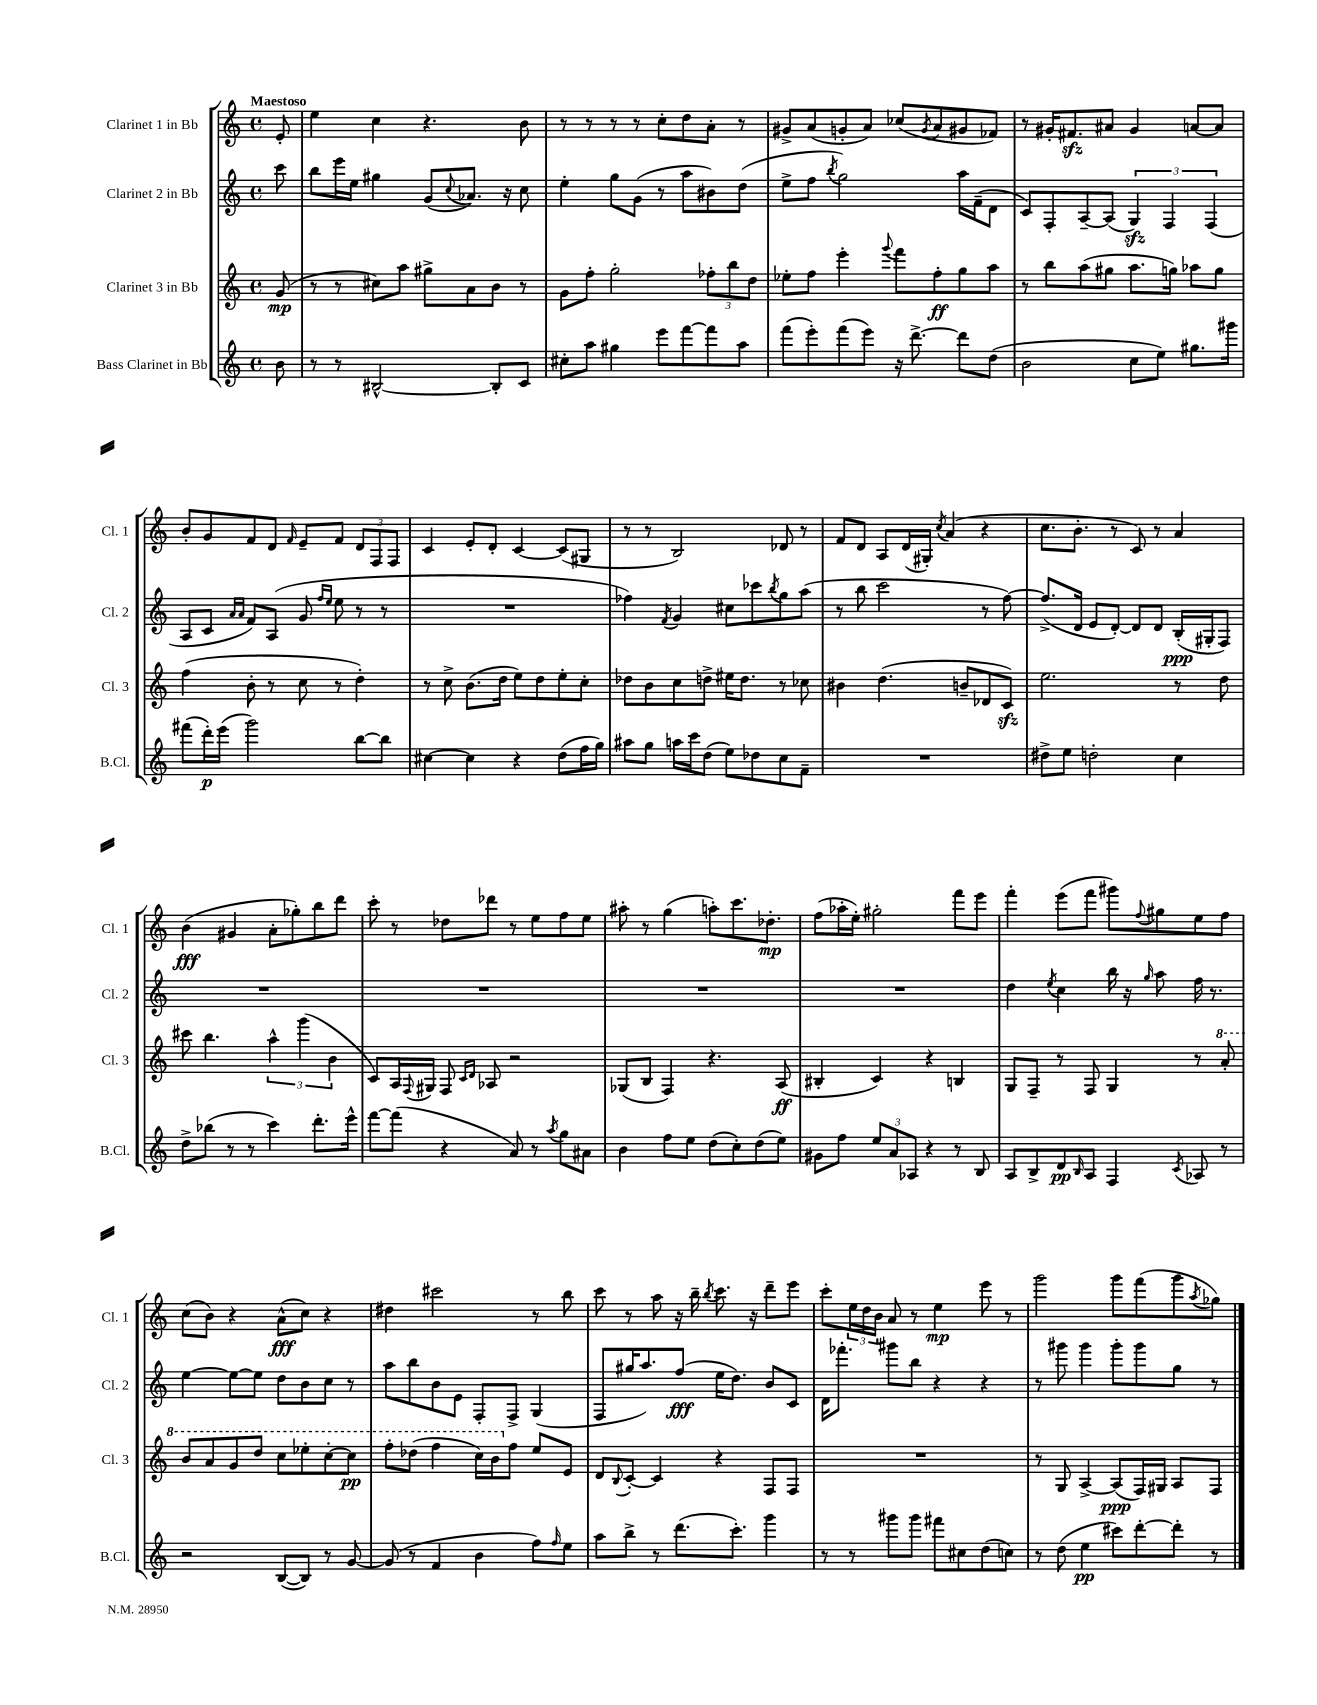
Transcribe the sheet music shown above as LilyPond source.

<<
\new StaffGroup <<
\new Staff = "s0" \with { instrumentName = "Clarinet 1 in Bb" shortInstrumentName = "Cl. 1" } {
    \clef treble \key c \major \defaultTimeSignature \time 4/4 \partial 8 \tempo "Maestoso"
    e'8-. |
    e''4 c''4 r4. b'8 |
    r8 r8 r8 r8 c''8-. d''8 a'8-. r8 |
    gis'8-> a'8( g'8-. a'8) ces''8( \acciaccatura { g'8 } a'8 gis'8 fes'8) |
    r8 gis'16-. fis'8.\sfz ais'8 gis'4 a'8~ a'8 |
    b'8-. g'8 f'8 d'8 \grace { f'16 } e'8-- f'8 \tuplet 3/2 { d'8 f8 f8 } |
    c'4 e'8-. d'8-. c'4~ c'8( gis8 |
    r8 r8 b2) des'8 r8 |
    f'8 d'8 a8 d'16( gis16-.) \acciaccatura { c''8 } a'4( r4 |
    c''8. b'8.-. r8 c'8) r8 a'4 |
    b'4\fff( gis'4 a'8-. ges''8-.) b''8 d'''8 |
    c'''8-. r8 des''8 des'''8 r8 e''8 f''8 e''8 |
    ais''8-. r8 g''4( a''8-.) c'''8. des''8.-.\mp |
    f''8( aes''16-. e''16-.) gis''2-. f'''8 e'''8 |
    f'''4-. e'''8( f'''8 gis'''8) \appoggiatura { f''8 } gis''8 e''8 f''8 |
    c''8( b'8) r4 a'8-^\fff( c''8) r4 |
    dis''4 cis'''2 r8 b''8 |
    c'''8 r8 a''8 r16 b''16-- \acciaccatura { b''8 } c'''8. r16 d'''8-- e'''8 |
    c'''8-. \tuplet 3/2 { e''16 d''16 b'16 } a'8 r8 e''4\mp e'''8 r8 |
    g'''2 g'''8 f'''8( g'''8 \acciaccatura { a''8 } ges''8) \bar "|." |
}
\new Staff = "s1" \with { instrumentName = "Clarinet 2 in Bb" shortInstrumentName = "Cl. 2" } {
    \clef treble \key c \major \defaultTimeSignature \time 4/4 \partial 8
    c'''8 |
    b''8 e'''16 e''16 gis''4 g'8( \appoggiatura { c''8 } aes'8.) r16 c''8 |
    e''4-. g''8 g'8( r8 a''8 bis'8) d''8( |
    e''8-> f''8 \acciaccatura { b''8 } g''2) a''16 f'16--( d'8 |
    c'8) f8-. a8~-- a8( \tuplet 3/2 { g4\sfz) f4 f4( } |
    a8 c'8 \grace { a'16 a'16 } f'8) a8( g'8 \grace { f''16 e''16 } e''8 r8 r8 |
    R1 |
    fes''4) \acciaccatura { f'8 } g'4 cis''8 ces'''8 \acciaccatura { b''8 } g''8 a''8( |
    r8 b''8 c'''2 r8 f''8~) |
    f''8.->( d'16 e'8 d'8~-.) d'8 d'8 b16-.\ppp( gis16-. f8) |
    R1 |
    R1 |
    R1 |
    R1 |
    d''4 \acciaccatura { e''8 } c''4 b''16 r16 \grace { g''16 } a''8 f''16 r8. |
    e''4~ e''8~ e''8 d''8 b'8 c''8 r8 |
    a''8 b''8 b'8 e'8 f8-. f8-> g4( |
    f8 gis''16 a''8.) f''8\fff( e''16 d''8.) b'8 c'8 |
    d'16 fes'''8.-. gis'''8 b''8 r4 r4 |
    r8 gis'''8 gis'''4 gis'''8-. gis'''8 g''8 r8 \bar "|." |
}
\new Staff = "s2" \with { instrumentName = "Clarinet 3 in Bb" shortInstrumentName = "Cl. 3" } {
    \clef treble \key c \major \defaultTimeSignature \time 4/4 \partial 8
    g'8\mp( |
    r8 r8 cis''8) a''8 gis''8-> a'8 b'8 r8 |
    g'8 f''8-. g''2-. \tuplet 3/2 { fes''8-. b''8 d''8 } |
    ees''8-. f''8 e'''4-. \appoggiatura { g'''8 } f'''8 f''8-.\ff g''8 a''8 |
    r8 b''8 a''8( gis''8 a''8. g''16) aes''8 g''8 |
    f''4( b'8-. r8 c''8 r8 d''4-.) |
    r8 c''8-> b'8.( d''16 e''8) d''8 e''8-. c''8-. |
    des''8 b'8 c''8 d''8-> eis''16 d''8. r8 ces''8 |
    bis'4 d''4.( b'8-- des'8 c'8\sfz) |
    e''2. r8 d''8 |
    cis'''8 b''4. \tuplet 3/2 { a''4-^ g'''4( b'4 } |
    c'8) a16 \appoggiatura { f8 } gis16 f8 \grace { c'16 d'16 } aes8 r2 |
    ges8( b8 f4) r4. a8\ff( |
    bis4-. c'4) r4 b4 |
    g8 f8-- r8 f8 g4 r8 \ottava #1 a''8-. |
    b''8 a''8 g''8 d'''8 c'''8 ees'''8-. c'''8~-. c'''8\pp |
    f'''8-. des'''8( f'''4 c'''16) b''16 \ottava #0 f''8 e''8 e'8 |
    d'8 \appoggiatura { b8 } c'8~-. c'4 r4 f8 f8 |
    R1 |
    r8 g8 a4~-> a8\ppp( f16) gis16 a8 f8 \bar "|." |
}
\new Staff = "s3" \with { instrumentName = "Bass Clarinet in Bb" shortInstrumentName = "B.Cl." } {
    \clef treble \key c \major \defaultTimeSignature \time 4/4 \partial 8
    b'8 |
    r8 r8 bis2~-^ bis8-. c'8 |
    cis''8-. a''8 gis''4 e'''8 f'''8~ f'''8 a''8 |
    f'''8( e'''8-.) f'''8( e'''8) r16 d'''8.~-> d'''8 d''8( |
    b'2 c''8 e''8) gis''8. gis'''16 |
    fis'''8( d'''16-.\p) e'''16( g'''2) b''8~ b''8 |
    cis''4~ cis''4 r4 d''8( f''16 g''16) |
    ais''8 g''8 a''16 c'''16 d''8( e''8) des''8 c''8 f'8-- |
    R1 |
    dis''8-> e''8 d''2-. c''4 |
    d''8-> bes''8( r8 r8 c'''4) d'''8.-. e'''16-^ |
    f'''8~ f'''8( r4 a'8) r8 \acciaccatura { a''8 } g''8 ais'8 |
    b'4 f''8 e''8 d''8( c''8-.) d''8( e''8) |
    gis'8 f''8 \tuplet 3/2 { e''8 a'8 aes8 } r4 r8 b8 |
    a8 b8-> d'8\pp \grace { b16 } a8 f4 \acciaccatura { c'8 } aes8 r8 |
    r2 b8~( b8) r8 g'8~ |
    g'8( r8 f'4 b'4 f''8) \grace { f''16 } e''8 |
    a''8 b''8-> r8 d'''8.( c'''8.-.) g'''4 |
    r8 r8 gis'''8 gis'''8 fis'''8 cis''8 d''8( c''8) |
    r8 d''8( e''4\pp cis'''8) d'''8~-. d'''8-. r8 \bar "|." |
}
>>
>>
\layout { \context { \Score \remove "Bar_number_engraver" } }
